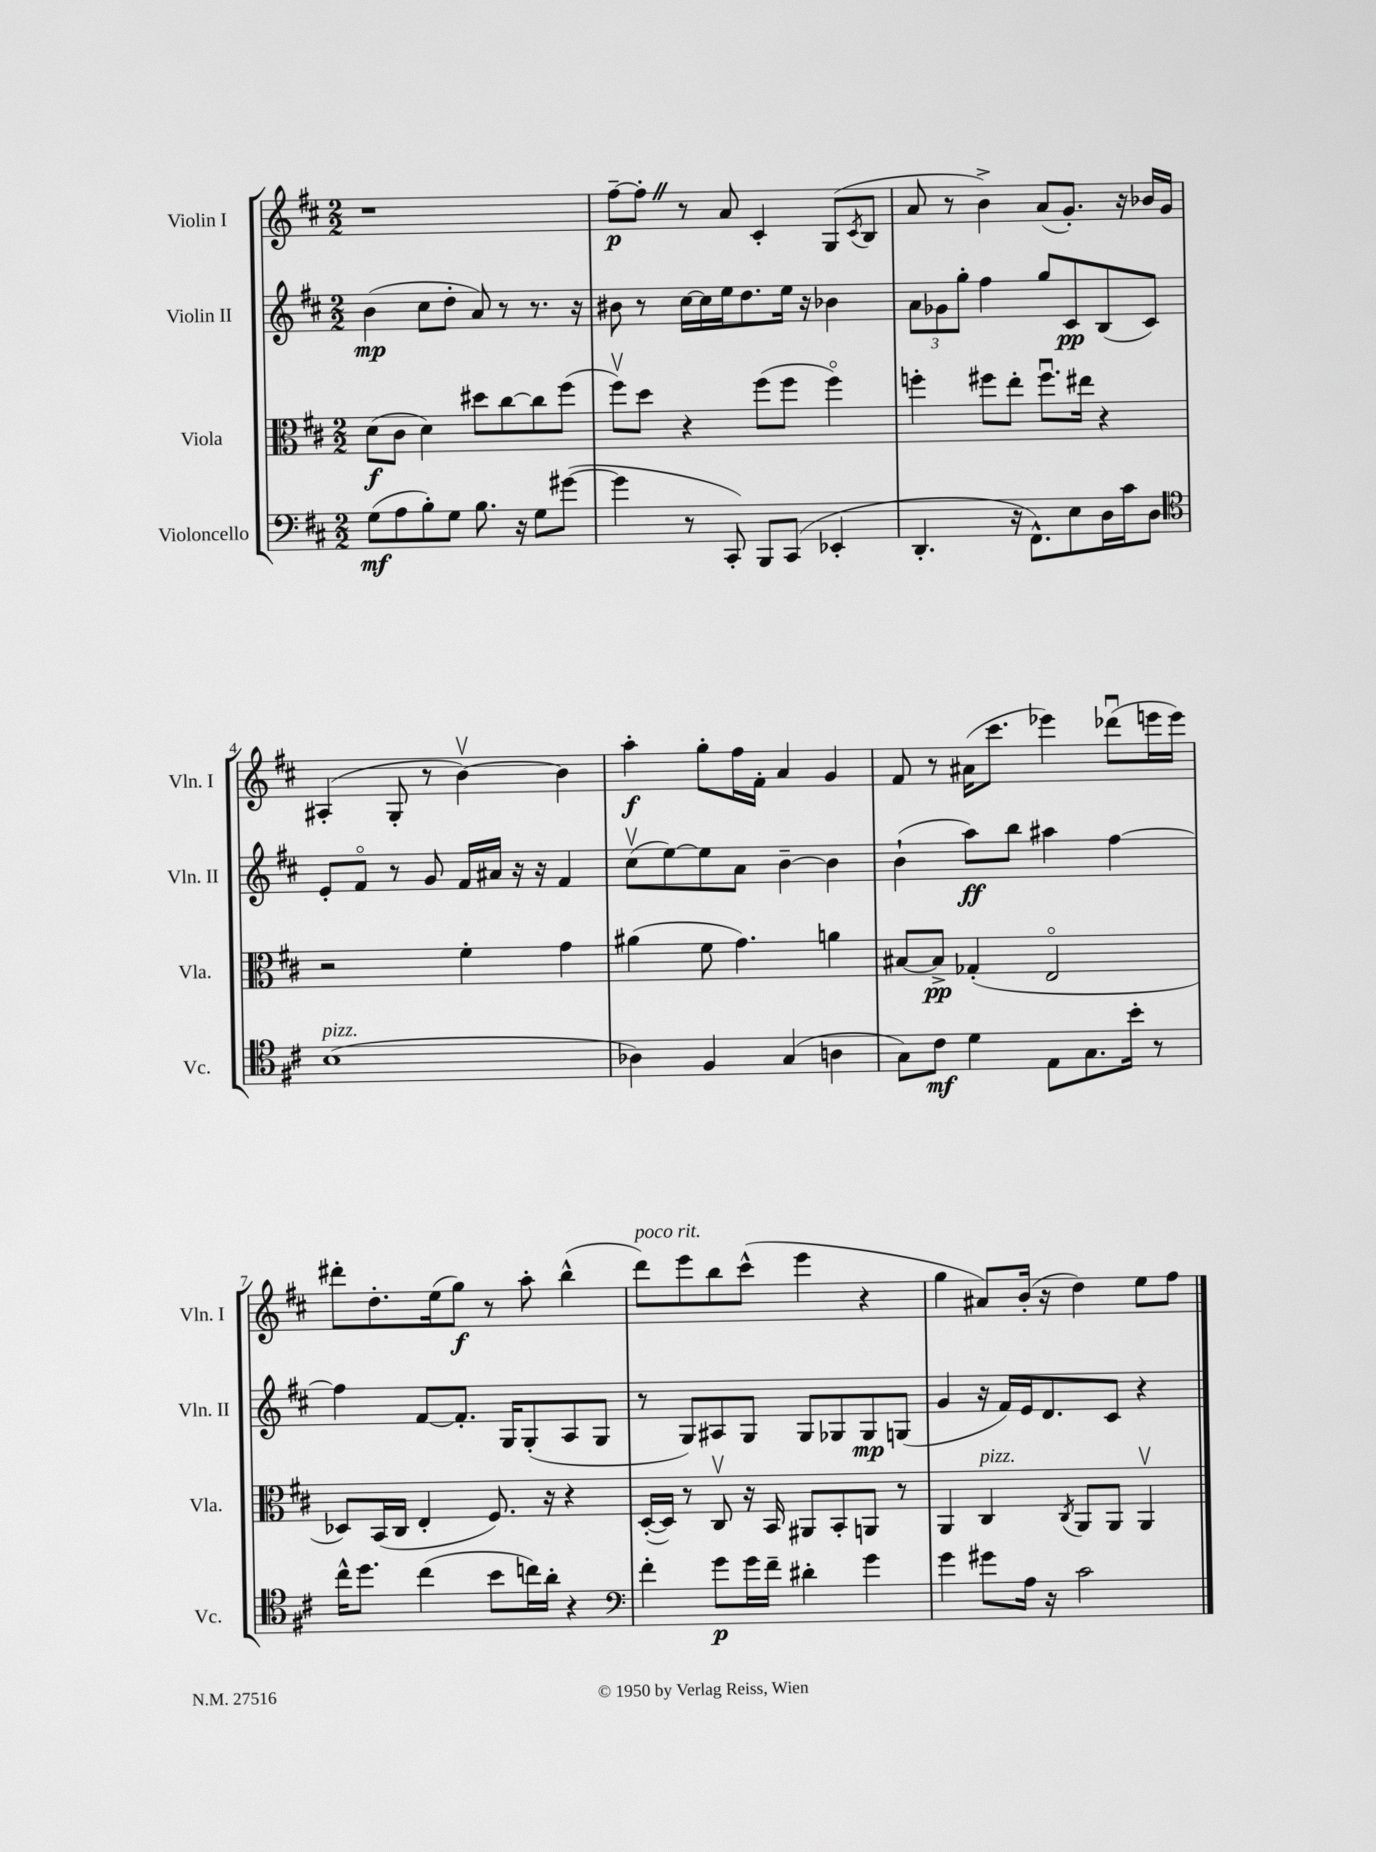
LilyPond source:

<<
\new StaffGroup <<
\new Staff = "s0" \with { instrumentName = "Violin I" shortInstrumentName = "Vln. I" } {
    \clef treble \key d \major \numericTimeSignature \time 2/2
    r1 |
    fis''8~--\p fis''8-. \once \override BreathingSign.text = \markup { \musicglyph "scripts.caesura.straight" } \breathe r8 a'8 cis'4-. g8( \acciaccatura { cis'8 } b8 |
    a'8 r8 b'4->) a'8( g'8.-.) r16 bes'16 g'16 |
    ais4-.( g8-. r8 b'4~\upbow) b'4 |
    a''4-.\f g''8-. fis''16 fis'16-. a'4 g'4 |
    fis'8 r8 ais'16( cis'''8. ees'''4) des'''8\downbow( e'''16 e'''16) |
    dis'''8-. d''8.-. e''16( g''8\f) r8 a''8-. b''4-^( |
    d'''8^\markup { \italic "poco rit." }) e'''8 b''8 cis'''8-^( e'''4 r4 |
    g''4 ais'8) b'16-.( r16 d''4) e''8 fis''8 \bar "|." |
}
\new Staff = "s1" \with { instrumentName = "Violin II" shortInstrumentName = "Vln. II" } {
    \clef treble \key d \major \numericTimeSignature \time 2/2
    b'4\mp( cis''8 d''8-. a'8) r8 r8. r16 |
    bis'8 r8 cis''16~ cis''16 e''16 d''8. e''16 r16 bes'4 |
    \tuplet 3/2 { a'8 ges'8 g''8-. } fis''4 g''8 cis'8\pp b8( cis'8) |
    e'8-. fis'8\flageolet r8 g'8 fis'16 ais'16 r16 r16 fis'4 |
    cis''8\upbow( e''8~) e''8 a'8 b'4~-- b'4 |
    b'4-!( a''8\ff) b''8 ais''4 fis''4~ |
    fis''4 fis'8~ fis'8.-. g16 g8-.( a8 g8 |
    r8 g8) ais8 g8 g8 ges8 ges8\mp g8( |
    g'4 r16 fis'16) e'16 d'8. cis'8 r4 \bar "|." |
}
\new Staff = "s2" \with { instrumentName = "Viola" shortInstrumentName = "Vla." } {
    \clef alto \key d \major \numericTimeSignature \time 2/2
    d'8\f( cis'8 d'4) dis''8 cis''8~ cis''8 fis''8( |
    fis''8\upbow) d''8 r4 fis''8( fis''8 fis''4\flageolet) |
    f''4-. fis''8 e''8-. fis''8.\downbow eis''16 r4 |
    r2 fis'4-. g'4 |
    ais'4( fis'8 g'4.) a'4 |
    bis8~ bis8->\pp ges4-.( e2\flageolet |
    des8) b,16( cis16 e4-. fis8.) r16 r4 |
    d16~-.( d16) r8 cis8\upbow r16 b,16 ais,8 b,8-. a,8 r8 |
    a,4 cis4^\markup { \italic "pizz." } \acciaccatura { cis8 } a,8 a,8 a,4\upbow \bar "|." |
}
\new Staff = "s3" \with { instrumentName = "Violoncello" shortInstrumentName = "Vc." } {
    \clef bass \key d \major \numericTimeSignature \time 2/2
    g8\mf( a8 b8-.) g8 b8. r16 g8 gis'8~( |
    gis'4 r8 cis,8-.) b,,8 cis,8( ees,4-. |
    d,4.-. r16 fis,8.-^) e8 d16 cis'16 d8 |
    \clef tenor b1^\markup { \italic "pizz." }( |
    aes4) fis4 g4( a4 |
    g8) cis'8\mf d'4 e8 g8. b'16-. r8 |
    cis''16-^ d''8. cis''4( b'8 c''16) a'16-. r4 |
    \clef bass fis'4-. g'8\p g'16 fis'16-- dis'4-. g'4 |
    g'4 gis'8 a16 r16 cis'2 \bar "|." |
}
>>
>>
